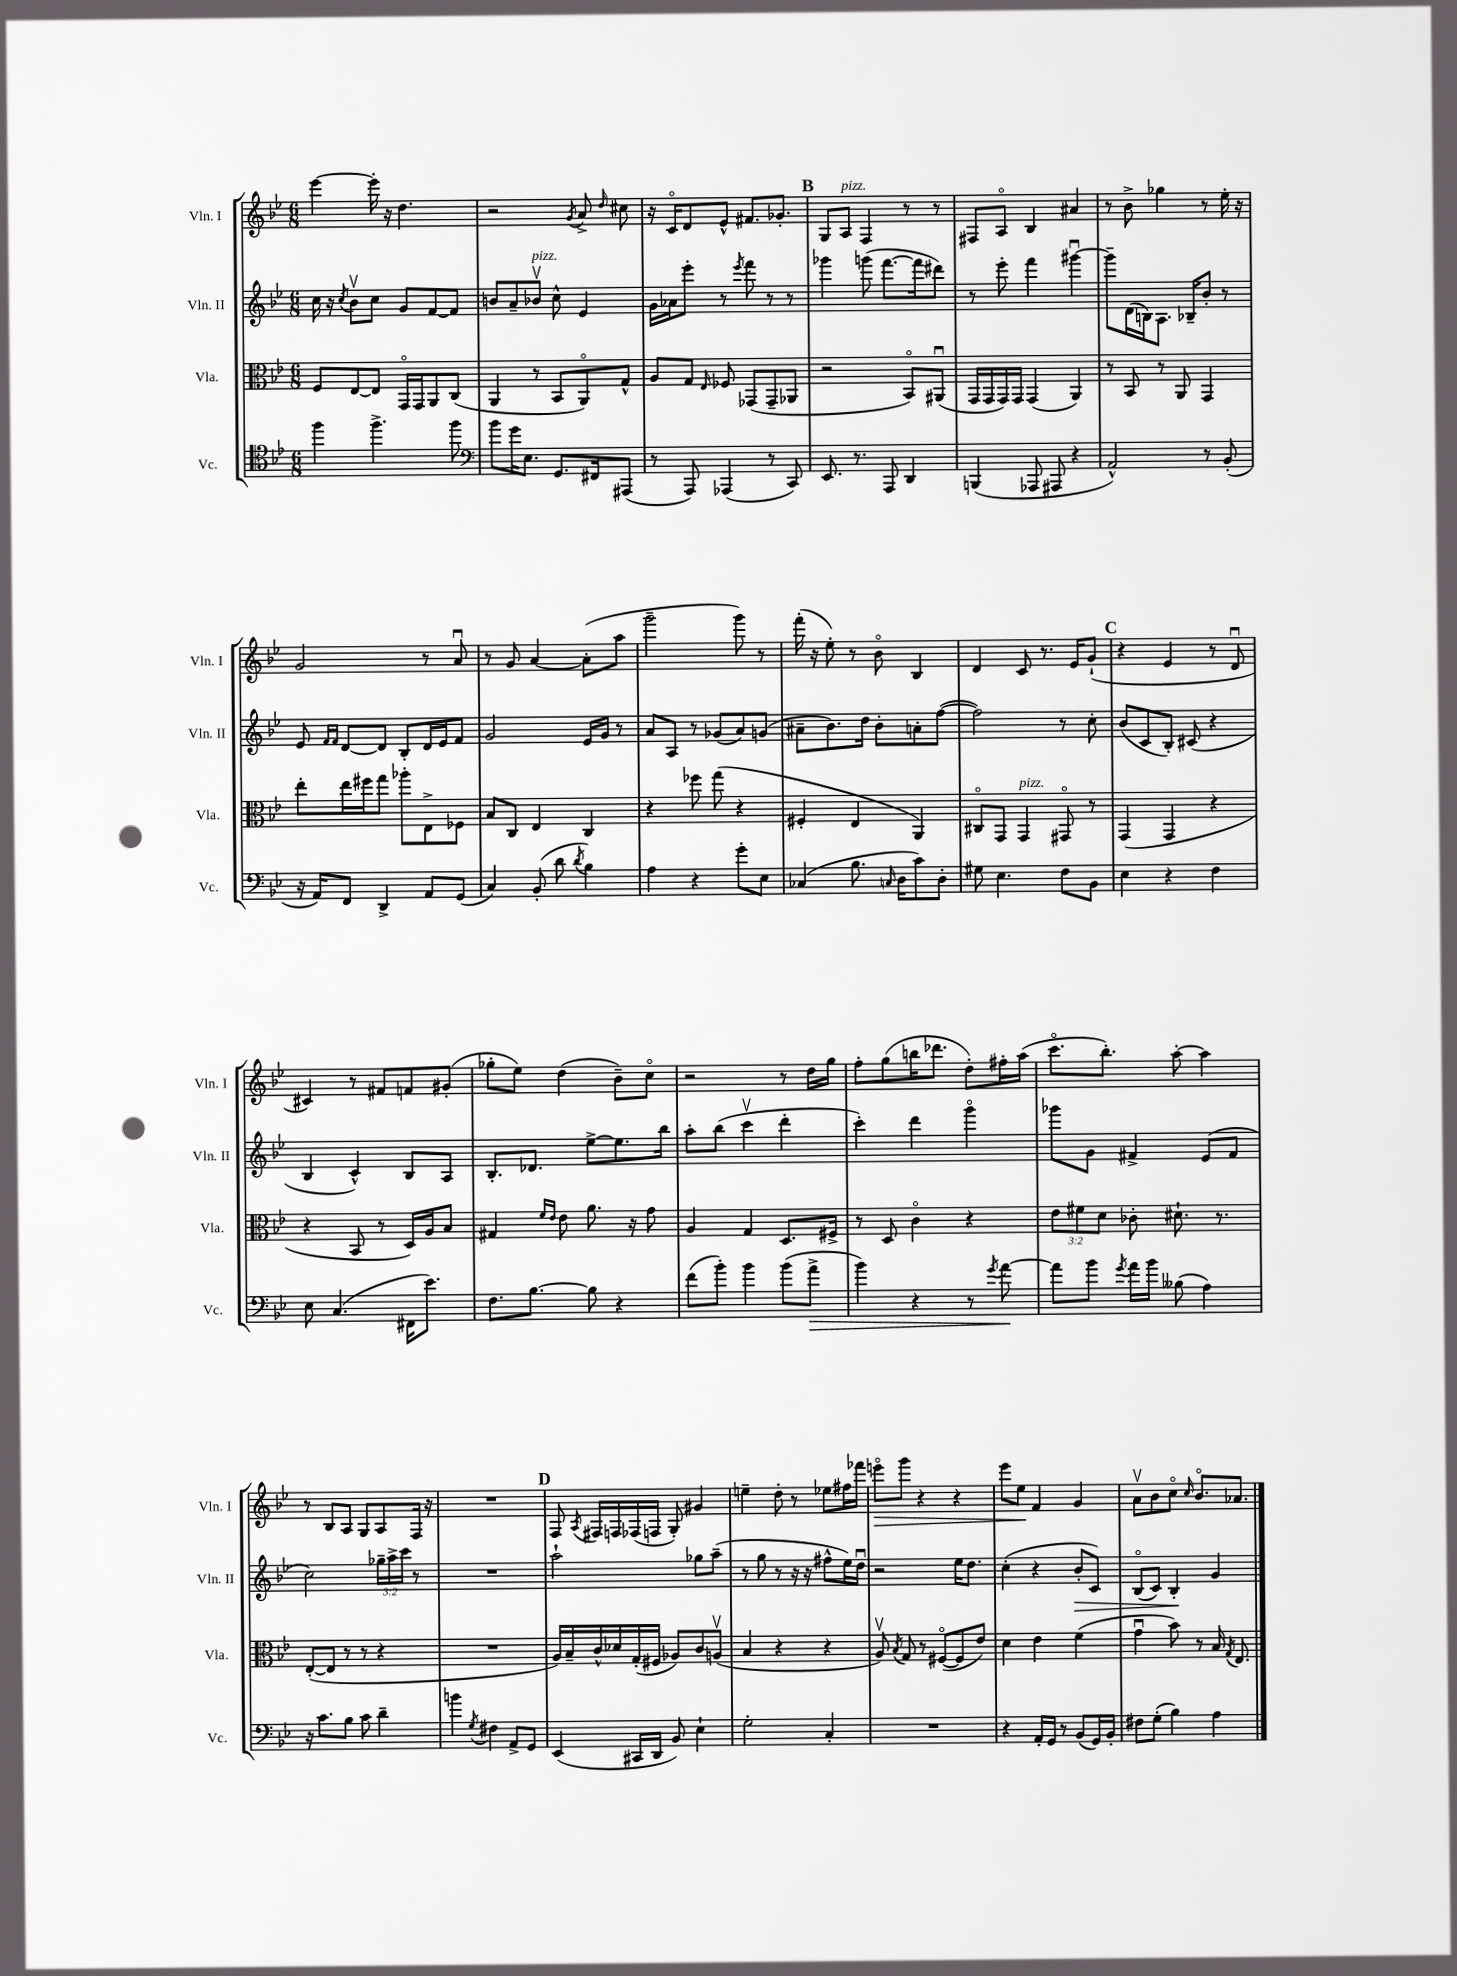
<<
\new StaffGroup <<
\new Staff = "s0" \with { instrumentName = "Vln. I" shortInstrumentName = "Vln. I" } {
    \clef treble \key bes \major \numericTimeSignature \time 6/8
    \autoBeamOff ees'''4~ ees'''16-. r16 d''4. |
    r2 \acciaccatura { g'8 } a'8-> \grace { d''16 } cis''8 |
    r16 c'16[\flageolet d'8 ees'8]-^ fis'8.[ ges'8.]-. |
    \mark \markup { \bold "B" } g8[ a8]^\markup { \italic "pizz." } f4 r8 r8 |
    fis8[ a8]\flageolet bes4 ais'4 |
    r8 bes'8-> ges''4 r8 ees''16-. r16 |
    g'2 r8 a'8\downbow |
    r8 g'8 a'4~ a'8[-.( a''8] |
    g'''2-- g'''8) r8 |
    f'''16-.( r16 ees''8-.) r8 bes'8\flageolet bes4 |
    d'4 c'8 r8. ees'16[ g'8]-!( |
    \mark \markup { \bold "C" } r4 ees'4 r8 d'8\downbow |
    cis'4) r8 fis'8[ f'8 gis'8]-.( |
    ges''8[-. ees''8]) d''4( bes'8[--) c''8]\flageolet |
    r2 r8 d''16[ g''16] |
    f''8[-. g''8( b''16 des'''8.] d''8[-.) fis''16-. a''16]( |
    c'''8.[\flageolet bes''8.]-.) a''8~-. a''4 |
    r8 bes8[ a8] g8[ a8 f16] r16 |
    R2. |
    \mark \markup { \bold "D" } f8 \acciaccatura { a8 } fis16[ f16 fes16( f16] g8-.) gis'4 |
    e''4-- d''8-. r8 ees''8[ fis''16 fes'''16] |
    e'''8[\flageolet\> g'''8] r4 r4 |
    ees'''8[ ees''8]\! f'4 g'4 |
    a'8[\upbow bes'8 c''8]\flageolet \grace { c''16 } bes'8.[\flageolet aes'8.] \bar "|." |
}
\new Staff = "s1" \with { instrumentName = "Vln. II" shortInstrumentName = "Vln. II" } {
    \clef treble \key bes \major \numericTimeSignature \time 6/8 \override Staff.TupletNumber.text = #tuplet-number::calc-fraction-text
    \autoBeamOff c''16 r16 \acciaccatura { c''8 } bes'8[\upbow c''8] g'8[ f'8~ f'8] |
    b'8[ a'8-- bes'8]\upbow^\markup { \italic "pizz." } c''8-^ ees'4 |
    g'16[ aes'16 ees'''8]-. r8 \acciaccatura { ees'''8 } f'''8 r8 r8 |
    \mark \markup { \bold "B" } ges'''4 g'''8( f'''8.[~ f'''16 dis'''8]) |
    r8 ees'''8-. f'''4 gis'''4~\downbow |
    gis'''8[-- d'16( b16) a8.] bes16[-- bes'8]-. r8 |
    ees'8 \grace { f'16[ f'16] } d'8[~ d'8] bes8[-. d'16 ees'16 f'8] |
    g'2 ees'16[ g'16] r8 |
    a'8[ a8] r8 ges'8[( a'8) g'8]( |
    ais'8[-- bes'8.) d''16] bes'8[-. a'8-. f''8]~( |
    f''2) r8 c''8-. |
    \mark \markup { \bold "C" } bes'8[( c'8 bes8]-.) cis'8( r4 |
    bes4 c'4-^) bes8[ a8] |
    bes8.[-. des'8.] ees''8[~-> ees''8. bes''16] |
    a''8[-. bes''8]( c'''4\upbow d'''4-. |
    c'''4-.) d'''4 g'''4\flageolet |
    ges'''8[ g'8] fis'4-> ees'8[( fis'8] |
    c''2) \tuplet 3/2 { ges''16[-- a''16-> c'''16] } r8 |
    R2. |
    \mark \markup { \bold "D" } a''2-! ges''8[ a''8]--( |
    r8 g''8 r8 r16 r16 fis''8[-^ ees''16) d''16]\downbow |
    r2 ees''16[ d''8.] |
    c''4-.( r4 bes'8[-.\> c'8]) |
    bes8[\flageolet( c'8]) bes4-.\! g'4 \bar "|." |
}
\new Staff = "s2" \with { instrumentName = "Vla." shortInstrumentName = "Vla." } {
    \clef alto \key bes \major \numericTimeSignature \time 6/8 \override Staff.TupletNumber.text = #tuplet-number::calc-fraction-text
    \autoBeamOff f8[ ees8~ ees8] g,16[\flageolet g,16 a,8 c8]( |
    a,4 r8 bes,8[ a,8\flageolet) g8]-^ |
    a8[ g8] \grace { ees16 } fes8 ges,8[( ges,8-- aes,8] |
    \mark \markup { \bold "B" } r2 bes,8[\flageolet) ais,8]\downbow( |
    g,16[ g,16 g,16) g,16] g,4( a,4) |
    r8 bes,8 r8 a,8 g,4 |
    ees''8[-. ees''16 fis''16 g''8] aes''8[-. ees8-> fes8] |
    bes8[ c8] ees4 c4 |
    r4 fes''8 g''8( r4 |
    fis4-. ees4 a,4) |
    cis8[\flageolet g,8] g,4^\markup { \italic "pizz." } gis,8\flageolet r8 |
    \mark \markup { \bold "C" } g,4( g,4 r4 |
    r4 bes,8 r8 d16[) a16 bes8] |
    gis4 \grace { f'16[ ees'16] } ees'8 a'8. r16 g'8 |
    a4 g4 d8.[ fis16]-> |
    r8 d8 c'4\flageolet r4 |
    \tuplet 3/2 { ees'8[ fis'8 d'8] } ces'8-. dis'8.-! r8. |
    ees8[~-.( ees8] r8 r8 r4 |
    R2. |
    \mark \markup { \bold "D" } a16[) bes16-- c'16-^ des'16 g16-.( fis16] aes8[) c'8 a8]\upbow( |
    bes4 r4 r4 |
    a8\upbow) \acciaccatura { bes8 } g8 r8 fis8[~\flageolet( fis8 ees'8]) |
    d'4 ees'4 f'4( |
    g'4\downbow bes'8) r8 bes16 \acciaccatura { g8 } ees8. \bar "|." |
}
\new Staff = "s3" \with { instrumentName = "Vc." shortInstrumentName = "Vc." } {
    \clef tenor \key bes \major \numericTimeSignature \time 6/8
    \autoBeamOff f''4 f''4.-> f''8 |
    \clef bass bes'8[ g'16 ees8.] g,8.[ fis,16 ais,,8]( |
    r8 a,,8) aes,,4( r8 c,8) |
    \mark \markup { \bold "B" } ees,8. r8. a,,8 d,4 |
    b,,4( aes,,8 ais,,8 r4 |
    a,2-^) r8 bes,8-.( |
    r16 a,16[) f,8] d,4-> a,8[ g,8]( |
    c4) bes,8-.( d'8 \acciaccatura { d'8 } bes4) |
    a4 r4 g'8[-. ees8] |
    ces4( bes8. \grace { c16 } d16[ c'8) d8]-. |
    gis8 ees4. f8[ bes,8] |
    \mark \markup { \bold "C" } ees4 r4 f4 |
    ees8 c4.( fis,16[ ees'8.]) |
    f8.[ bes8.]~ bes8 r4 |
    f'8[( bes'8]-.) bes'4 bes'8[( a'8]->\> |
    bes'4) r4 r8 \acciaccatura { g'8 } a'8~\! |
    a'8[ bes'8] \acciaccatura { g'8 } a'16[ bes'16] beses8( a4) |
    r16 c'8.[ bes8] c'8 d'4-- |
    b'4 \acciaccatura { g8 } fis4 a,8[-> g,8] |
    \mark \markup { \bold "D" } ees,4( cis,16[ d,16] bes,8) ees4-! |
    g2-. c4-. |
    R2. |
    r4 a,16[-. g,16] r8 bes,8[( g,16) bes,16]-. |
    fis8[ g8]-.( bes4) a4 \bar "|." |
}
>>
>>
\layout { \context { \Score \remove "Bar_number_engraver" } }
